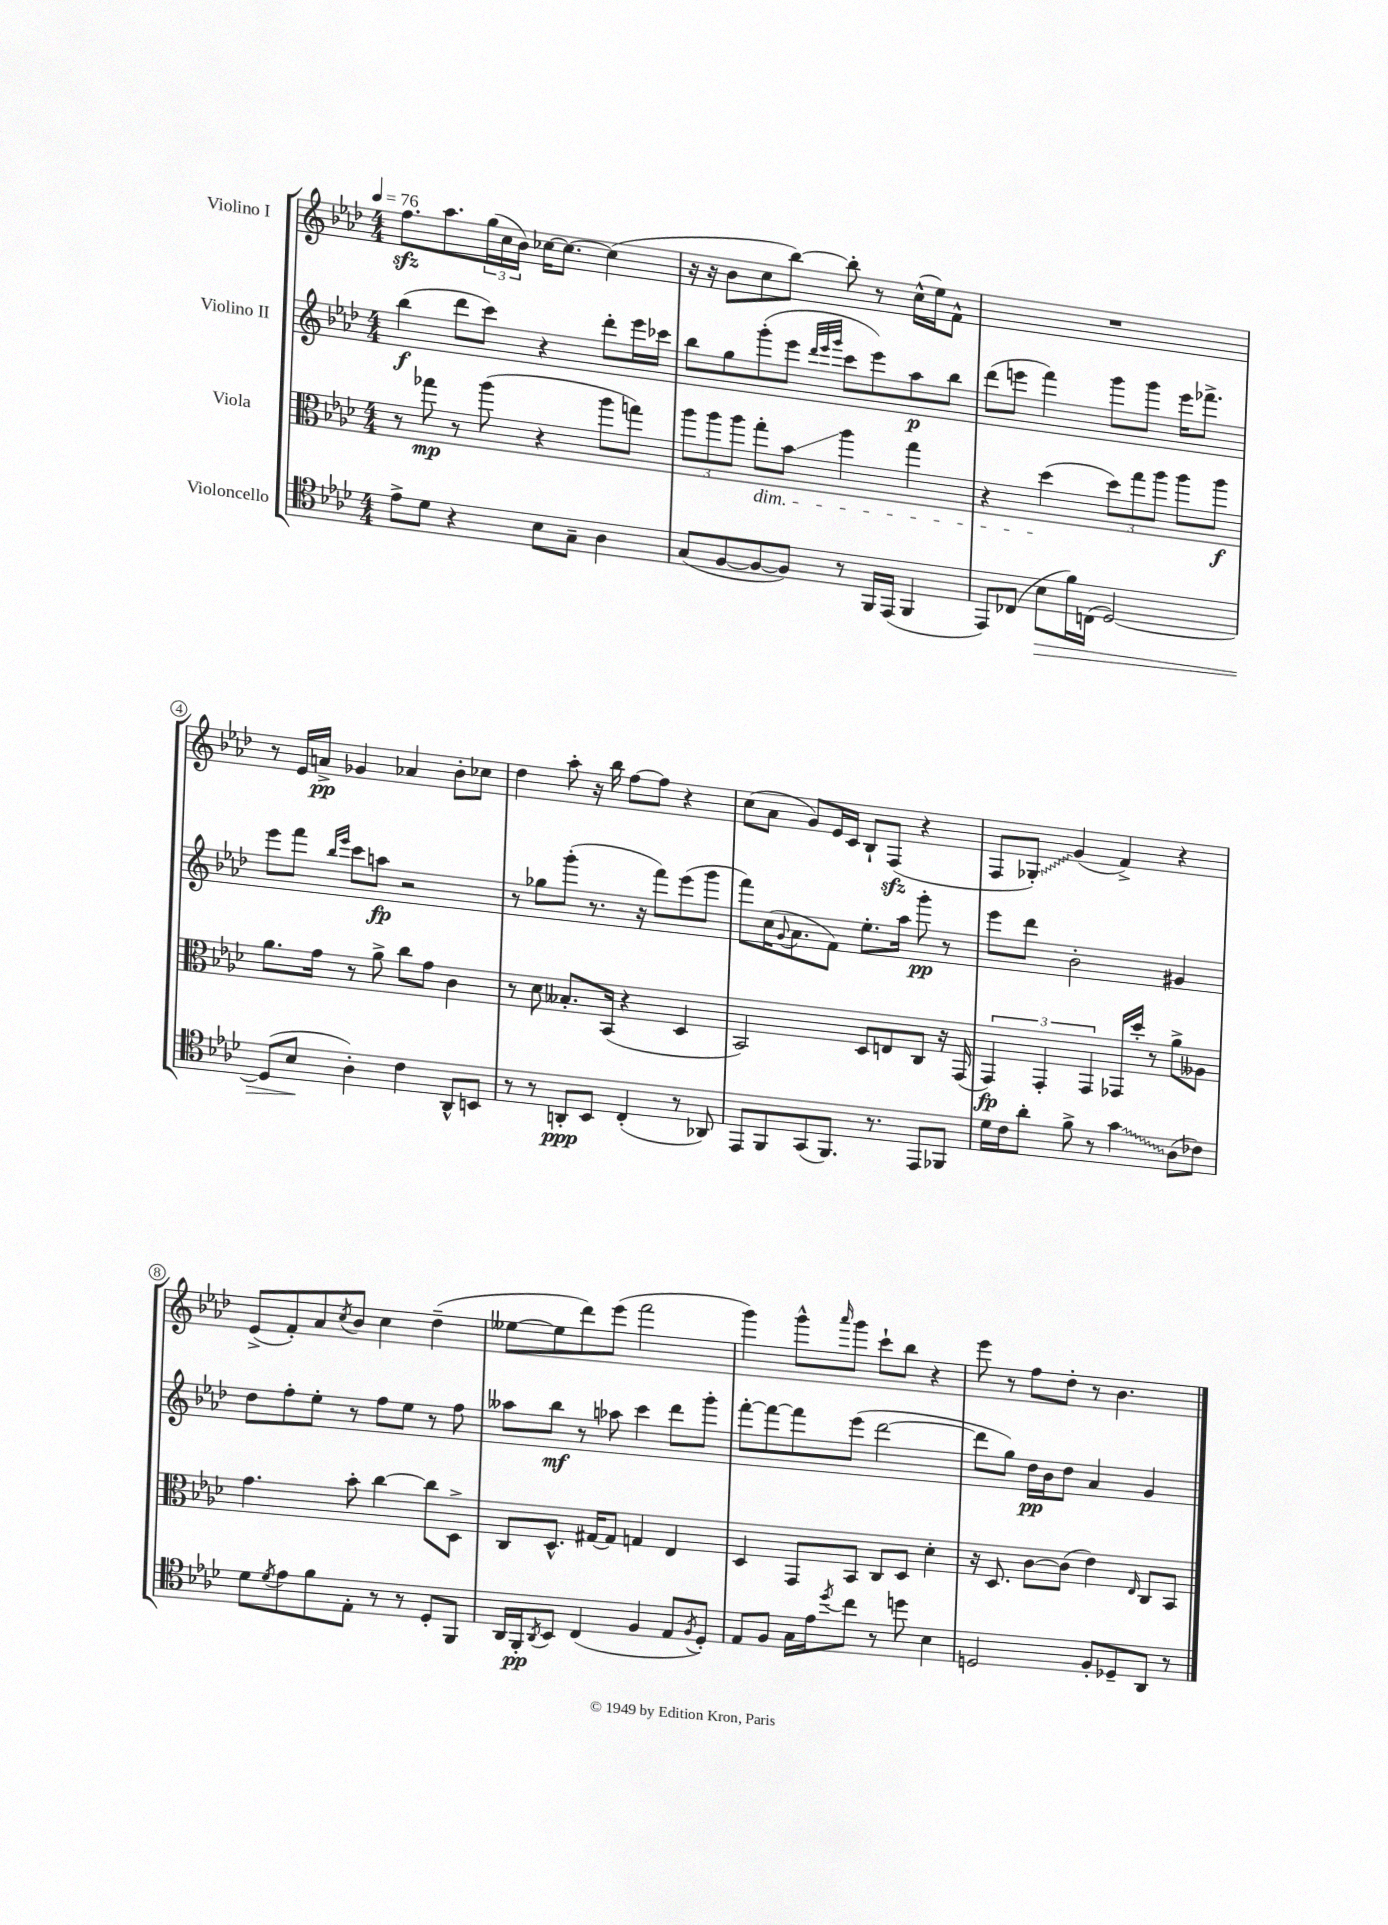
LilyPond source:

<<
\new StaffGroup <<
\new Staff = "s0" \with { instrumentName = "Violino I" } {
    \clef treble \key aes \major \numericTimeSignature \time 4/4 \tempo 4 = 76
    f''8.\sfz aes''8. \tuplet 3/2 { g''16( c''16 bes'16) } ces''16~ ces''8.~ ces''4( |
    r16 r16 bes'8 c''8 bes''8~) bes''8-. r8 c''16-^( ees''16) f'8-^ |
    R1 |
    r8 ees'16 a'16->\pp ges'4 aes'4 bes'8-. ces''8 |
    des''4 aes''8-. r16 bes''16 f''8~ f''8 r4 |
    c''8( aes'8 g'8) ees'16 c'16 bes8-! f8\sfz( r4 |
    f8 \once \override Glissando.style = #'zigzag ges8-.\glissando) g'4( f'4->) r4 |
    ees'8->( f'8-.) aes'8 \acciaccatura { c''8 } bes'8 c''4 des''4--( |
    eeses''8~ eeses''8 des'''8) ees'''8( f'''2 |
    g'''4) g'''8-^ \grace { aes'''16 } g'''8 c'''8-! bes''8 r4 |
    ees'''8 r8 f''8 des''8-. r8 bes'4. \bar "|." |
}
\new Staff = "s1" \with { instrumentName = "Violino II" } {
    \clef treble \key aes \major \numericTimeSignature \time 4/4
    bes''4\f( des'''8 c'''8) r4 des'''8-. ees'''16 ces'''16 |
    bes''8 g''8 g'''8-.( ees'''8 \grace { des'''32 ees'''32 g'''32 } c'''8 ees'''8) aes''8\p bes''8 |
    des'''8( e'''8 f'''4) g'''8 g'''8 e'''16 fes'''8.-> |
    ees'''8 f'''8 \grace { bes''16 ees'''16 } c'''8 a''8\fp r2 |
    r8 ges''8 g'''8-.( r8. r16 f'''8) ees'''8( g'''8 |
    f'''8) c''16( \appoggiatura { g'8 } aes'8. f'8) ees''8.-. aes''16 g'''8-.\pp r8 |
    ees'''8 des'''8 bes'2-. gis'4 |
    des''8 f''8-. ees''8-. r8 f''8 ees''8 r8 f''8 |
    aeses''8 bes''8\mf r8 aes''8 c'''4 des'''8 g'''8-. |
    f'''8~-. f'''8~ f'''8 ees'''8( des'''2~ |
    des'''8 g''8) des''16\pp bes'16 des''8 aes'4 g'4 \bar "|." |
}
\new Staff = "s2" \with { instrumentName = "Viola" } {
    \clef alto \key aes \major \numericTimeSignature \time 4/4
    r8 ges''8\mp r8 aes''8( r4 aes''8 g''8) |
    \tuplet 3/2 { aes''8 aes''8 aes''8 } g''8-.\dim bes'8\glissando aes''4 g''4 |
    r4 des''4\!( \tuplet 3/2 { des''8) g''8 aes''8 } aes''8 aes''8\f |
    aes'8. g'16 r8 aes'8-> c''8 g'8 c'4 |
    r8 des'8 beses8.-. bes,16( r4 des4 |
    bes,2) des8 e8 c8 r16 g,16( |
    \tuplet 3/2 { g,4\fp) g,4-. g,4 } ges,16 des''16-. r8 aes'8-> aeses8 |
    g'4. bes'8-. c''4~ c''8 des8-> |
    c8 des8.-^ gis16~ gis8 g4 ees4 |
    des4 g,8 bes,8 c8 des8 des'4-. |
    r16 des8. c'8~ c'8( ees'4) \grace { ees16 } c8 bes,8 \bar "|." |
}
\new Staff = "s3" \with { instrumentName = "Violoncello" } {
    \clef tenor \key aes \major \numericTimeSignature \time 4/4
    ees'8-> des'8 r4 bes8 g8-- aes4 |
    g8( f8~ f8~ f8) r8 f,16 ees,16( f,4 |
    ees,8) ces8( bes8\> f'16) c16( des2~) |
    des8( bes8\! aes4-.) c'4 aes,8-^ b,8 |
    r8 r8 a,8-.\ppp bes,8 c4-.( r8 aes,8) |
    ees,8 f,8 g,8( f,8.) r8. ees,8 fes,8 |
    des'16 c'16 aes'8-. f'8-> r8 \once \override Glissando.style = #'zigzag g'4\glissando aes8( ces'8) |
    des'8 \acciaccatura { des'8 } ees'8 f'8 ees8-. r8 r8 des8-. f,8 |
    aes,16 f,16-.\pp \acciaccatura { aes,8 } bes,8 c4( f4 ees8 \acciaccatura { f8 } des8-.) |
    ees8 f8 g16 ees'16 \acciaccatura { des''8 } c''8 r8 d''8 bes4 |
    d2 f8-. des8-- aes,8 r8 \bar "|." |
}
>>
>>
\layout { \context { \Score \override BarNumber.stencil = #(make-stencil-circler 0.1 0.3 ly:text-interface::print) } }
